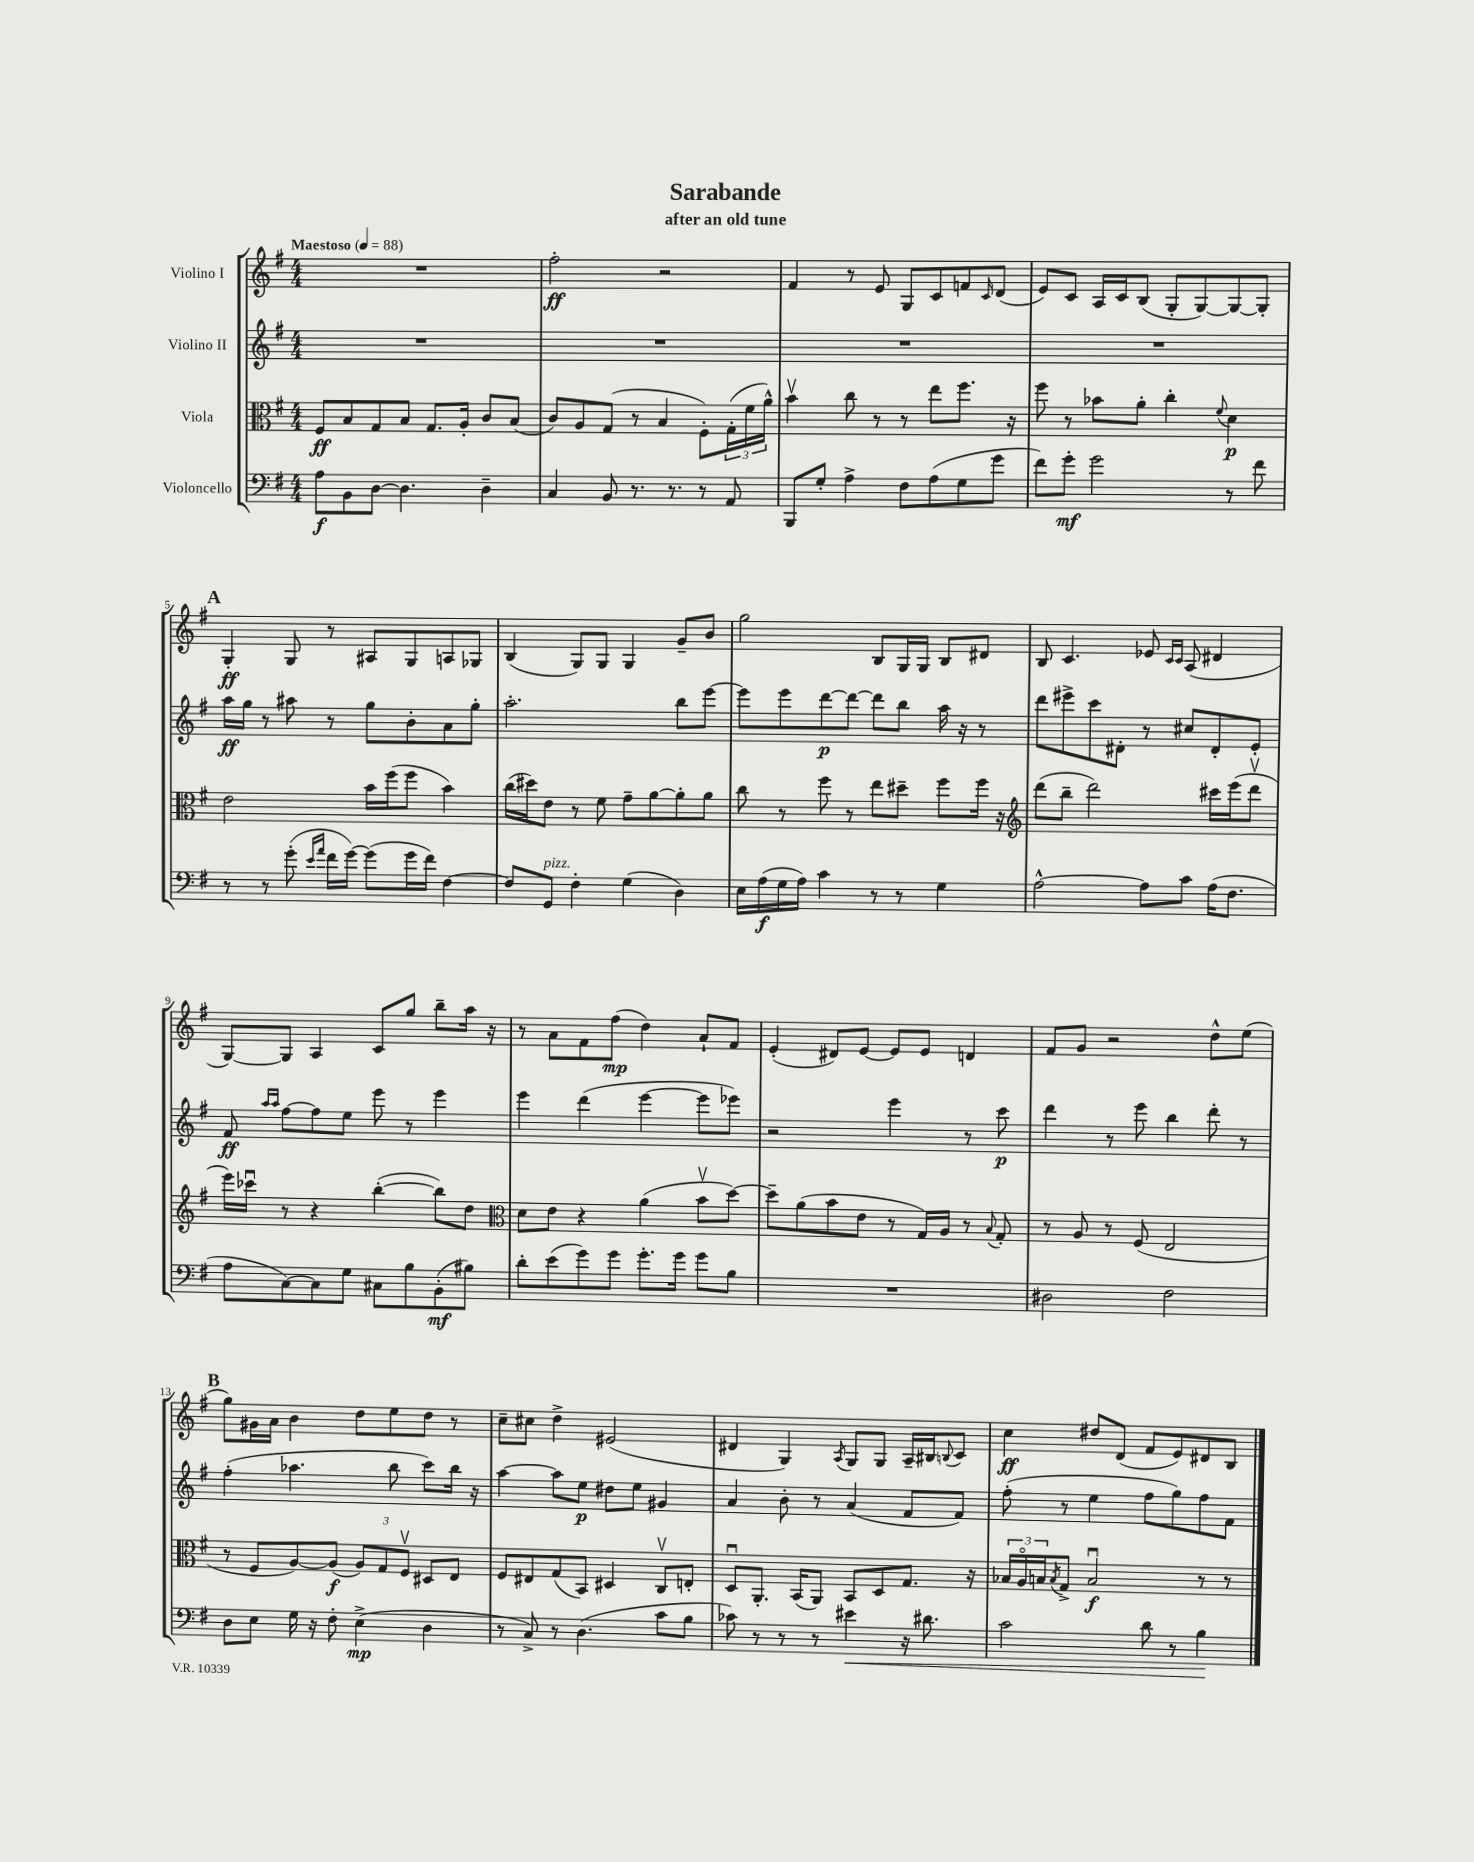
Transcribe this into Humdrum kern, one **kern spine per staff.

**kern	**dynam	**kern	**dynam	**kern	**dynam	**kern	**dynam
*part4	*part4	*part3	*part3	*part2	*part2	*part1	*part1
*staff4	*staff4	*staff3	*staff3	*staff2	*staff2	*staff1	*staff1
*I"Violoncello	*	*I"Viola	*	*I"Violino II	*	*I"Violino I	*
*clefF4	*	*clefC3	*	*clefG2	*	*clefG2	*
*k[f#]	*	*k[f#]	*	*k[f#]	*	*k[f#]	*
*M4/4	*	*M4/4	*	*M4/4	*	*M4/4	*
*MM88	*	*MM88	*	*MM88	*	*MM88	*
=1	=1	=1	=1	=1	=1	=1	=1
!	!	!	!	!	!	!LO:TX:a:B:t=Maestoso	!
8A\L	f	8F#/L	ff	1r	.	1r	.
8BB\	.	8B/	.	.	.	.	.
[8D\J	.	8G/	.	.	.	.	.
4.D\]	.	8B/J	.	.	.	.	.
.	.	8.G/L	.	.	.	.	.
.	.	16A'/Jk	.	.	.	.	.
4D~\	.	8c/L	.	.	.	.	.
.	.	(8B/J	.	.	.	.	.
=2	=2	=2	=2	=2	=2	=2	=2
4C/	.	8c/L)	.	1r	.	2ff#'\	ff
.	.	8A/	.	.	.	.	.
8BB/	.	(8G/J	.	.	.	.	.
8.r	.	8r	.	.	.	.	.
.	.	4B/	.	.	.	2r	.
8.r	.	.	.	.	.	.	.
8r	.	8F#'\L)	.	.	.	.	.
8AA/	.	(24G'\L	.	.	.	.	.
.	.	24f#\	.	.	.	.	.
.	.	24a^^\JJ)	.	.	.	.	.
=3	=3	=3	=3	=3	=3	=3	=3
8BBB/L	.	4bv\	.	1r	.	4f#/	.
8G'/J	.	.	.	.	.	.	.
4A^\	.	8cc\	.	.	.	8r	.
.	.	8r	.	.	.	8e/	.
8F#\L	.	8r	.	.	.	8G/L	.
(8A\	.	8ee\L	.	.	.	8c/	.
8G\	.	8.ff#\J	.	.	.	8fn/	.
.	.	.	.	.	.	16qqc/	.
8g\J	.	.	.	.	.	(8d/J	.
.	.	16r	.	.	.	.	.
=4	=4	=4	=4	=4	=4	=4	=4
8f#\L)	.	8ff#\	.	1r	.	8e/L)	.
8g'\J	mf	8r	.	.	.	8c/J	.
2g\	.	8b-X\L	.	.	.	16A/LL	.
.	.	.	.	.	.	16c/J	.
.	.	8a'\J	.	.	.	(8B/J	.
.	.	4cc'\	.	.	.	8G'/L	.
.	.	.	.	.	.	[8G/)	.
.	.	8qqf#/	.	.	.	.	.
8r	.	4d\	p	.	.	8G/_	.
8f#\	.	.	.	.	.	8G'/J]	.
!!LO:LB:g=z
!!LO:REH:place=s1:t=A
=5	=5	=5	=5	=5	=5	=5	=5
8r	.	2e\	.	16aa\LL	ff	4G'/	ff
.	.	.	.	16gg\JJ	.	.	.
8r	.	.	.	8r	.	.	.
(8g'\	.	.	.	8aa#X\	.	8G/	.
16qqe/LL	.	.	.	.	.	.	.
16qqa/JJ	.	.	.	.	.	.	.
16f#\LL	.	.	.	8r	.	8r	.
[16g\JJ)	.	.	.	.	.	.	.
(8g\L]	.	16b\LL	.	8gg\L	.	8A#X/L	.
.	.	(16ff#\J	.	.	.	.	.
16g\L	.	8ff#\J	.	8b'\	.	8G/	.
16f#\JJ)	.	.	.	.	.	.	.
[4F#\	.	4b\)	.	8a\	.	8An/	.
.	.	.	.	8gg'\J	.	8G-X/J	.
=6	=6	=6	=6	=6	=6	=6	=6
8F#/L]	.	(16cc\LL	.	2.aa'\	.	(4B/	.
.	.	16dd#X\J)	.	.	.	.	.
!LO:TX:a:i:t=pizz.	!	!	!	!	!	!	!
8GG/J	.	8e\J	.	.	.	.	.
4F#'\	.	8r	.	.	.	8G/L)	.
.	.	8f#\	.	.	.	8G/J	.
(4G\	.	8g~\L	.	.	.	4G/	.
.	.	[8a\	.	.	.	.	.
4D\)	.	8a'\]	.	8bb\L	.	8g~/L	.
.	.	8a\J	.	[8eee\J	.	8b/J	.
=7	=7	=7	=7	=7	=7	=7	=7
16E\LL	.	8cc\	.	8eee\L]	.	2gg\	.
(16A\	f	.	.	.	.	.	.
16G\	.	8r	.	8eee\	.	.	.
16A\JJ)	.	.	.	.	.	.	.
4c\	.	8ff#\	.	[8ddd\	p	.	.
.	.	8r	.	8ddd\J_	.	.	.
8r	.	8ee\L	.	8ddd\L]	.	8B/L	.
8r	.	8dd#X~\J	.	8bb\J	.	16G/L	.
.	.	.	.	.	.	16G/JJ	.
4G\	.	8ff#\L	.	16aa\	.	8B/L	.
.	.	.	.	16r	.	.	.
.	.	16ff#\Jk	.	8r	.	8d#X/J	.
.	.	16r	.	.	.	.	.
=8	=8	=8	=8	=8	=8	=8	=8
*	*	*clefG2	*	*	*	*	*
[2A^^\	.	(8ddd\L	.	8ddd\L	.	8B/	.
.	.	8bb~\J	.	8eee#X^\	.	4.c/	.
.	.	2ddd\)	.	8ccc\	.	.	.
.	.	.	.	8d#X'\J	.	.	.
8A\L]	.	.	.	8r	.	8e-X/	.
.	.	.	.	.	.	16qqc/LL	.
.	.	.	.	.	.	16qqc/JJ	.
8c\J	.	.	.	8cc#X/L	.	(8A/	.
(16A\KL	.	16ccc#X\LL	.	8d#'/	.	4d#X/	.
8.F#\J	.	(16eee\J	.	.	.	.	.
.	.	8dddv\J	.	8e'/J	.	.	.
!!LO:LB:g=z
=9	=9	=9	=9	=9	=9	=9	=9
8A\L	.	16eee\LL)	.	8f#/	ff	[8G/L)	.
.	.	16ccc-Xu\JJ	.	.	.	.	.
.	.	.	.	16qqaa/LL	.	.	.
.	.	.	.	16qqaa/JJ	.	.	.
[8C\)	.	8r	.	[8ff#\L	.	8G/J]	.
8C\]	.	4r	.	8ff#\]	.	4A/	.
8G\J	.	.	.	8ee\J	.	.	.
8C#X\L	.	([4bb'\	.	8eee\	.	8c/L	.
8B\	.	.	.	8r	.	8gg/J	.
(8BB'\	mf	8bb\L])	.	4eee\	.	8bb~\L	.
8B#X\J)	.	8dd\J	.	.	.	16aa\Jk	.
.	.	.	.	.	.	16r	.
=10	=10	=10	=10	=10	=10	=10	=10
*	*	*clefC3	*	*	*	*	*
8d'\L	.	8d\L	.	4eee\	.	8r	.
(8e\	.	8e\J	.	.	.	8a\L	.
8g\)	.	4r	.	(4ddd\	.	8f#\	.
8g\J	.	.	.	.	.	(8ff#\J	mp
8.g'\L	.	(4a\	.	[4eee\	.	4dd\)	.
16g\Jk	.	.	.	.	.	.	.
8g\L	.	8bv\L	.	8eee\L]	.	8a`/L	.
8B\J	.	[8dd\J)	.	8eee-X\J)	.	8f#/J	.
=11	=11	=11	=11	=11	=11	=11	=11
1r	.	8dd~\L]	.	2r	.	(4e'/	.
.	.	(8a\	.	.	.	.	.
.	.	8b\	.	.	.	8d#X/L)	.
.	.	8e\J	.	.	.	[8e/J	.
.	.	8r	.	4eee\	.	8e/L]	.
.	.	16G/LL)	.	.	.	8e/J	.
.	.	16A/JJ	.	.	.	.	.
.	.	8r	.	8r	.	4dn/	.
.	.	8qqB/	.	.	.	.	.
.	.	8G'/	.	8ccc\	p	.	.
=12	=12	=12	=12	=12	=12	=12	=12
2D#X\	.	8r	.	4ddd\	.	8f#/L	.
.	.	8A/	.	.	.	8g/J	.
.	.	8r	.	8r	.	2r	.
.	.	(8F#/	.	8eee\	.	.	.
2F#\	.	2E/	.	4bb\	.	.	.
.	.	.	.	8ddd'\	.	8dd^^\L	.
.	.	.	.	8r	.	(8ee\J	.
!!LO:LB:g=z
!!LO:REH:place=s1:t=B
=13	=13	=13	=13	=13	=13	=13	=13
8D\L	.	8r	.	(4ff#'\	.	8gg\L)	.
8E\J	.	8F#/L	.	.	.	16g#X\L	.
.	.	.	.	.	.	16a\JJ	.
16G\	.	[8A/)	.	4.aa-X\	.	4b\	.
16r	.	.	.	.	.	.	.
8F#'\	.	(8A/J]	f	.	.	.	.
(4E^\	mp	12A/L)	.	.	.	8dd\L	.
.	.	12G/	.	.	.	.	.
.	.	.	.	8bb\	.	8ee\	.
.	.	12F#v/J	.	.	.	.	.
4D\	.	8D#X/L	.	8ccc\L)	.	8dd\J	.
.	.	8E/J	.	16bb\Jk	.	8r	.
.	.	.	.	16r	.	.	.
=14	=14	=14	=14	=14	=14	=14	=14
8r	.	8F#/L	.	[4aa\	.	8cc~\L	.
8C^/)	.	8E#X/	.	.	.	8cc#X\J	.
8r	.	(8G/	.	8aa\L]	.	4dd^\	.
(4.D\	.	8BB/J)	.	8ee\J	p	.	.
.	.	4D#X/	.	8dd#X\L	.	(2e#X/	.
.	.	.	.	8ee\J	.	.	.
8c\L	.	8Cv/L	.	4g#X/	.	.	.
8B\J	.	8En'/J	.	.	.	.	.
=15	=15	=15	=15	=15	=15	=15	=15
8c-X\)	.	8Du/L	.	4a/	.	4d#X/	.
8r	.	8.AA'/J	.	.	.	.	.
8r	.	.	.	8b'\	.	4G/)	.
.	.	(16BB/KL	.	.	.	.	.
8r	.	8AA/J)	.	8r	.	.	.
.	.	.	.	.	.	8qA/	.
!	!LO:HP:b	!	!	!	!	!	!
4e#X\	<	8BB/L	.	(4a/	.	8G/L	.
.	.	8D/	.	.	.	8G/J	.
16r	.	8.G/J	.	8f#/L	.	16A~/LL	.
8.d#X\	.	.	.	.	.	16B#X/J	.
.	.	.	.	.	.	8qqBn/	.
.	.	.	.	8f#/J)	.	8c/J	.
.	.	16r	.	.	.	.	.
=16	=16	=16	=16	=16	=16	=16	=16
2c\	.	24B-X/LL	.	(8ff#'\	.	4cc\	ff
.	.	24A/	.	.	.	.	.
.	.	24Bn/J	.	.	.	.	.
.	.	8qB/	.	.	.	.	.
.	.	8G^/J	.	8r	.	.	.
.	.	2Bu/	f	4ee\	.	8dd#X/L	.
.	.	.	.	.	.	(8d/J	.
8d\	.	.	.	8ff#\L	.	8f#/L	.
8r	.	.	.	8gg\)	.	8e/)	.
4B\	.	8r	.	8ff#\	.	8d#X/	.
.	.	8r	.	8f#\J	.	8B/J	.
.	[	.	.	.	.	.	.
==	==	==	==	==	==	==	==
*-	*-	*-	*-	*-	*-	*-	*-
